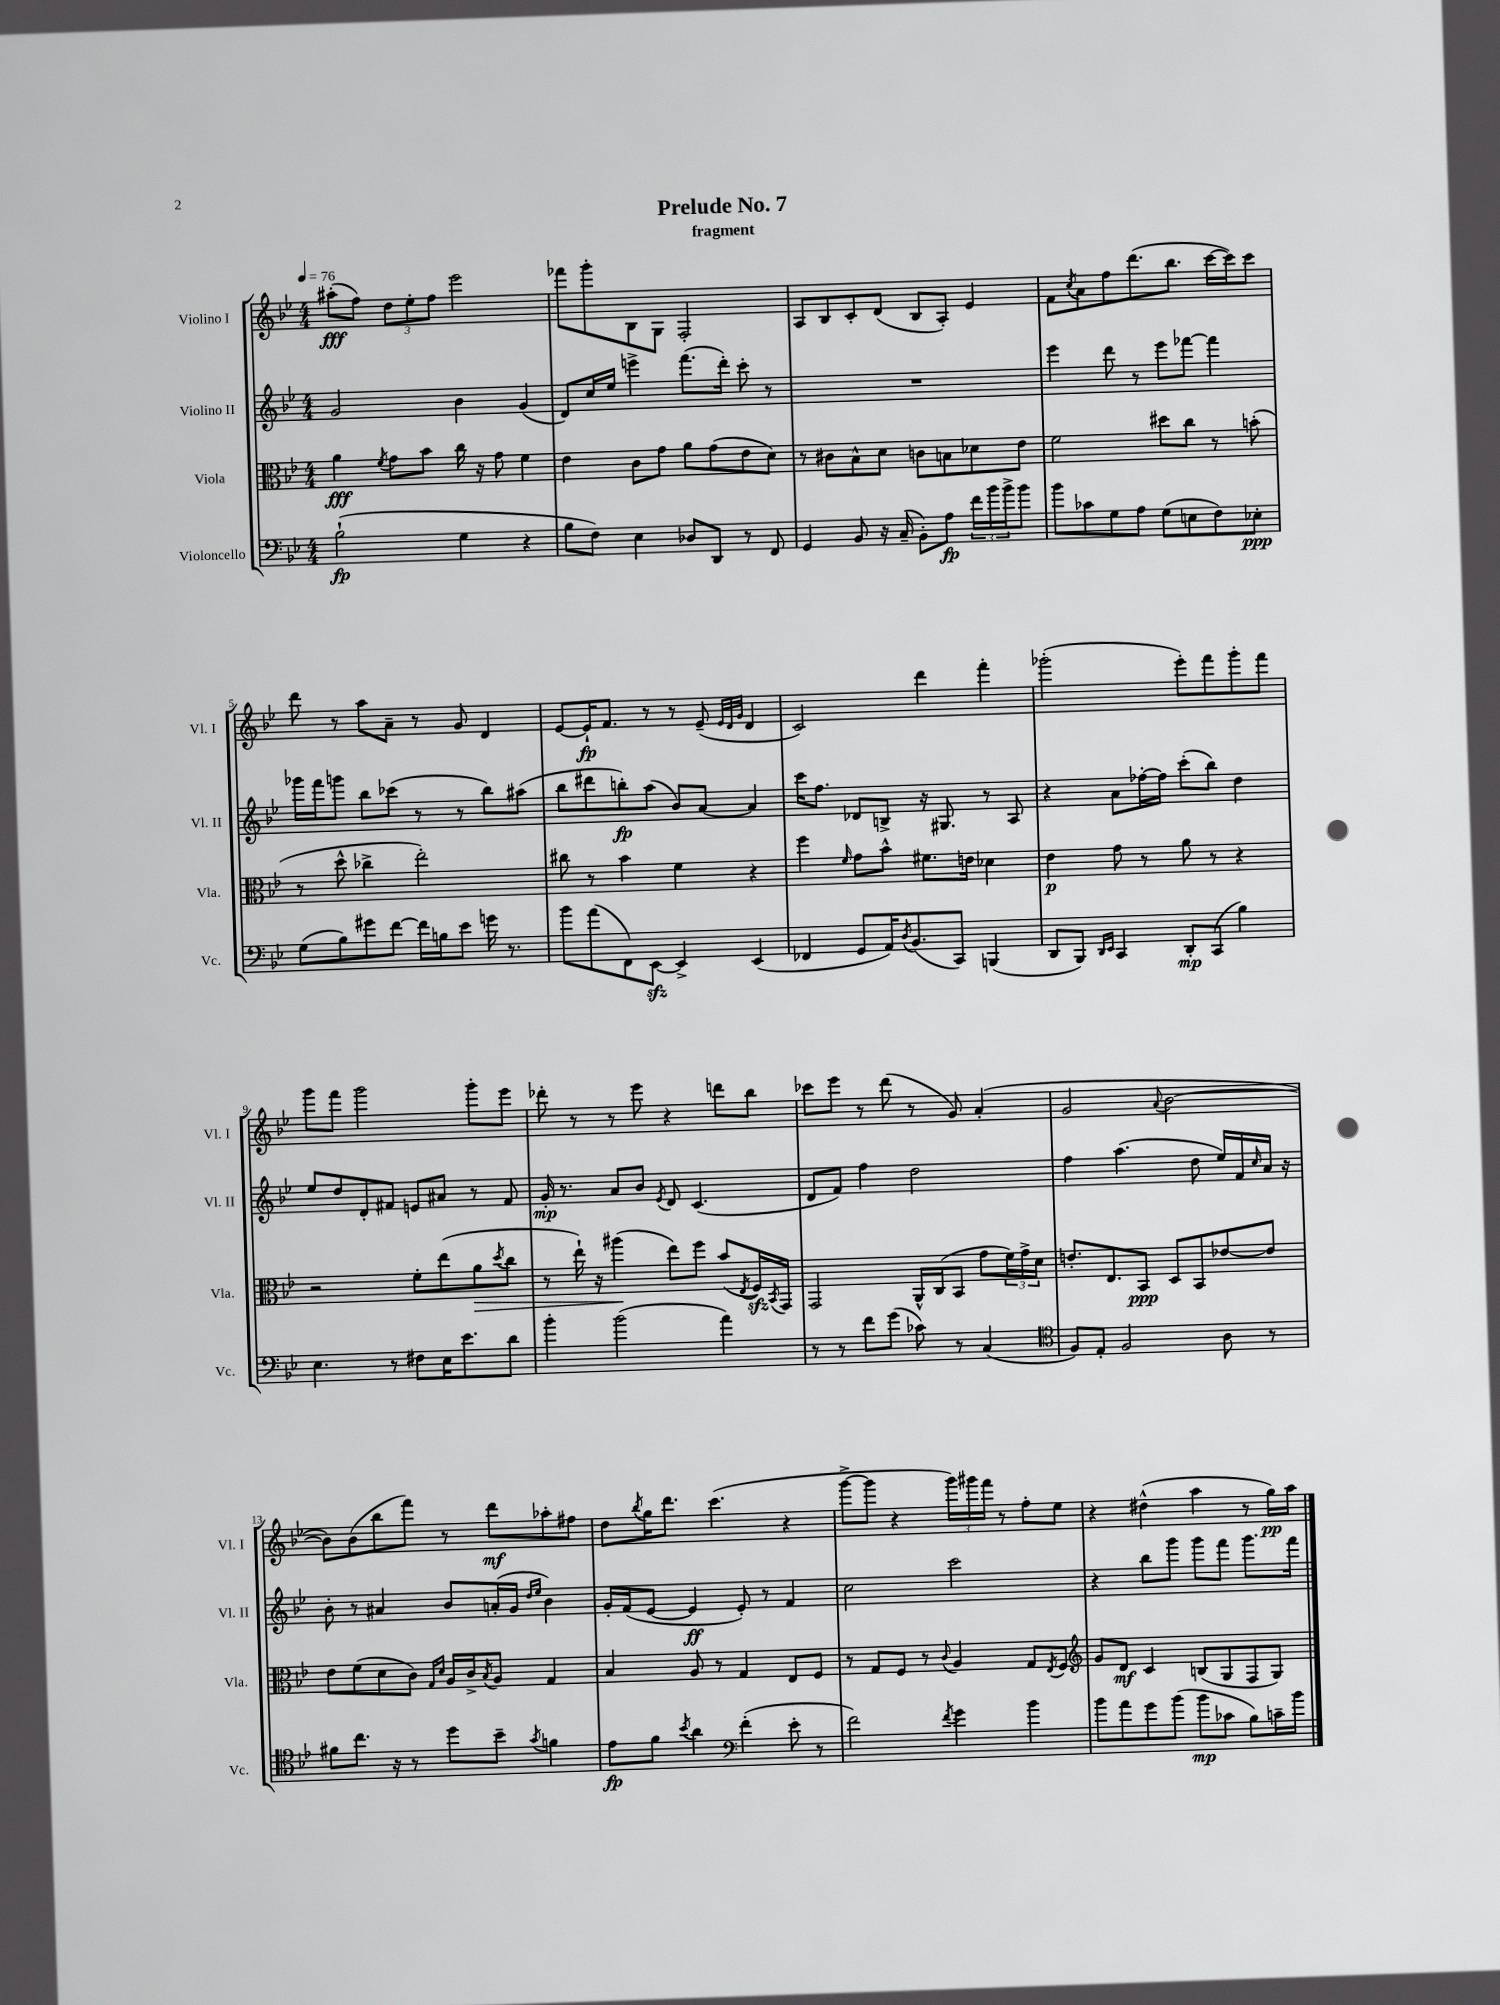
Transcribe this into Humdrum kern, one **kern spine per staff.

**kern	**dynam	**kern	**dynam	**kern	**dynam	**kern	**dynam
*part4	*part4	*part3	*part3	*part2	*part2	*part1	*part1
*staff4	*staff4	*staff3	*staff3	*staff2	*staff2	*staff1	*staff1
*I"Violoncello	*	*I"Viola	*	*I"Violino II	*	*I"Violino I	*
*I'Vc.	*	*I'Vla.	*	*I'Vl. II	*	*I'Vl. I	*
*clefF4	*	*clefC3	*	*clefG2	*	*clefG2	*
*k[b-e-]	*	*k[b-e-]	*	*k[b-e-]	*	*k[b-e-]	*
*M4/4	*	*M4/4	*	*M4/4	*	*M4/4	*
*MM76	*	*MM76	*	*MM76	*	*MM76	*
=1	=1	=1	=1	=1	=1	=1	=1
(2B-`\	fp	4a\	fff	2g/	.	(8aa#X'\L	fff
.	.	.	.	.	.	8ff\J)	.
.	.	8qf/	.	.	.	.	.
.	.	8g\L	.	.	.	12dd\L	.
.	.	.	.	.	.	12ee-'\	.
.	.	8b-\J	.	.	.	.	.
.	.	.	.	.	.	12ff\J	.
4G\	.	16cc\	.	4b-\	.	2eee-\	.
.	.	16r	.	.	.	.	.
.	.	8g\	.	.	.	.	.
4r	.	4f\	.	(4g/	.	.	.
=2	=2	=2	=2	=2	=2	=2	=2
8B-\L	.	4e-\	.	8d/L)	.	8fff-X\L	.
8F\J)	.	.	.	16cc/L	.	8ggg'\	.
.	.	.	.	16ee-/JJ	.	.	.
4E-\	.	8c\L	.	4eeen^\	.	8B-\	.
.	.	8g\J	.	.	.	8G\J	.
8D-X/L	.	8a\L	.	(8.fff\L	.	2F'/	.
8DD/J	.	(8g\	.	.	.	.	.
.	.	.	.	16ddd'\Jk)	.	.	.
8r	.	8e-\	.	8ccc'\	.	.	.
8FF/	.	8d\J)	.	8r	.	.	.
=3	=3	=3	=3	=3	=3	=3	=3
4GG/	.	8r	.	1r	.	8A/L	.
.	.	8c#X\L	.	.	.	8B-/	.
8BB-/	.	8B-^^\	.	.	.	8c'/	.
16r	.	8d\J	.	.	.	(8d/J	.
(16C~/	.	.	.	.	.	.	.
8BB-'\L)	.	8cn\L	.	.	.	8B-/L	.
8A\J	fp	8Bn\	.	.	.	8A'/J)	.
24f\LL	.	8d-X\	.	.	.	4e-/	.
24b-\	.	.	.	.	.	.	.
24b-^\J	.	.	.	.	.	.	.
8b-\J	.	8e-\J	.	.	.	.	.
=4	=4	=4	=4	=4	=4	=4	=4
8b-\L	.	2f\	.	4eee-\	.	8f\L	.
.	.	.	.	.	.	8qcc/	.
8c-X\	.	.	.	.	.	8a\	.
8G\	.	.	.	8ddd\	.	8ff\	.
8A\J	.	.	.	8r	.	(8.ddd\	.
(8G\L	.	8dd#X\L	.	8eee-\L	.	.	.
.	.	.	.	.	.	8.bb-\J	.
8En\	.	8cc\J	.	[8fff-X\J	.	.	.
8F\)	.	8r	.	4fff-\]	.	[16ccc\LL	.
.	.	.	.	.	.	16ccc\J])	.
8E-X'\J	ppp	(8bn'\	.	.	.	8ccc\J	.
!!LO:LB:g=z
=5	=5	=5	=5	=5	=5	=5	=5
(8G\L	.	8r	.	16ggg-X\LL	.	8ddd\	.
.	.	.	.	16fff\J	.	.	.
8B-\)	.	8dd^^\	.	8gggn\J	.	8r	.
8g#X\	.	4cc-X^\	.	8bb-\L	.	8aa\L	.
[8f\J	.	.	.	(8ccc-X\J	.	8a~\J	.
16f\LL]	.	2ee-'\)	.	8r	.	8r	.
16Bn\J	.	.	.	.	.	.	.
8e-\J	.	.	.	8r	.	8g/	.
16gn\	.	.	.	8bb-\L)	.	4d/	.
8.r	.	.	.	.	.	.	.
.	.	.	.	(8aa#X\J	.	.	.
=6	=6	=6	=6	=6	=6	=6	=6
8b-\L	.	8cc#X\	.	8bb-\L	.	[8e-/L	.
(8a\	.	8r	.	8ddd#X\	.	16e-`/K]	fp
.	.	.	.	.	.	8.f/J	.
8FF\)	.	4b-\	.	8bbn'\)	fp	.	.
[8EE-zz\J	.	.	.	(8aa\J	.	8r	.
4EE-^/]	.	4f\	.	8b-/L)	.	8r	.
.	.	.	.	[8a/J	.	(8e-~/	.
.	.	.	.	.	.	32qqe-/LLL	.
.	.	.	.	.	.	32qqd/	.
.	.	.	.	.	.	32qqg/JJJ	.
(4EE-/	.	4r	.	4a/]	.	4d/	.
=7	=7	=7	=7	=7	=7	=7	=7
4FF-X/	.	4ff\	.	16ccc\KL	.	2c/)	.
.	.	.	.	8.ff\J	.	.	.
.	.	16qqf/	.	.	.	.	.
8GG/L	.	8g\L	.	8d-X/L	.	.	.
16AA/K)	.	8b-^^\J	.	8Bn^/J	.	.	.
8qD/	.	.	.	.	.	.	.
(8.BB-/	.	.	.	.	.	.	.
.	.	8.f#X\L	.	16r	.	4ddd\	.
.	.	.	.	8.G#X/	.	.	.
8CC/J)	.	.	.	.	.	.	.
.	.	16en\Jk	.	.	.	.	.
(4BBBn/	.	4d-X\	.	8r	.	4fff'\	.
.	.	.	.	8A/	.	.	.
=8	=8	=8	=8	=8	=8	=8	=8
8DD/L	.	4e-\	p	4r	.	(2ggg-X'\	.
8BBB-/J)	.	.	.	.	.	.	.
16qqDD/LL	.	.	.	.	.	.	.
16qqEE-/JJ	.	.	.	.	.	.	.
4CC/	.	8g\	.	8a\L	.	.	.
.	.	8r	.	[16ff-X'\L	.	.	.
.	.	.	.	16ff-\JJ]	.	.	.
8DD'/L	mp	8a\	.	(8ccc'\L	.	8eee-'\L)	.
(8CC/J	.	8r	.	8bb-\J)	.	8fff\	.
4B-\)	.	4r	.	4dd\	.	8ggg-'\	.
.	.	.	.	.	.	8fff\J	.
!!LO:LB:g=z
=9	=9	=9	=9	=9	=9	=9	=9
4.E-\	.	2r	.	8ee-/L	.	8ggg\L	.
.	.	.	.	8dd/	.	8fff\J	.
.	.	.	.	8d'/	.	2ggg\	.
8r	.	.	.	8f#X/J	.	.	.
8F#X\L	.	8f'\L	.	8en/L	.	.	.
16E-\K	.	(8ee-\	.	8a#X/J	.	.	.
8.e-\	.	.	.	.	.	.	.
!	!	!	!LO:HP:b	!	!	!	!
.	.	8a\	>	8r	.	8ggg'\L	.
.	.	8qdd/	.	.	.	.	.
8d\J	.	8cc\J	.	8f#/	.	8eee-\J	.
=10	=10	=10	=10	=10	=10	=10	=10
4b-'\	.	8r	.	16g'/	mp	8ddd-X'\	.
.	.	.	.	8.r	.	.	.
.	.	16ee-`\)	.	.	.	8r	.
.	.	16r	.	.	.	.	.
(2b-\	.	(4aa#X\	.	8a/L	.	8r	.
.	.	.	.	8b-/J	.	8eee-\	.
.	.	.	.	8qe-/	.	.	.
.	.	8ee-\L)	]	8d/	.	4r	.
.	.	8ff\J	.	(4.c/	.	.	.
4a\)	.	(8b-/L	.	.	.	8dddn\L	.
.	.	8qE-/	.	.	.	.	.
.	.	16Fzz/L)	.	.	.	8bb-\J	.
.	.	8qBB-/	.	.	.	.	.
.	.	16GG/JJ	.	.	.	.	.
=11	=11	=11	=11	=11	=11	=11	=11
8r	.	2GG/	.	8d/L	.	8ccc-X\L	.
8r	.	.	.	8f/J)	.	8eee-\J	.
8f\L	.	.	.	4ff\	.	8r	.
(8g\J	.	.	.	.	.	(8ddd\	.
8c-X\)	.	16AA^^/LL	.	2dd\	.	8r	.
.	.	(16C/J	.	.	.	.	.
8r	.	8BB-/J	.	.	.	8g/)	.
(4C/	.	8g\L	.	.	.	(4a'/	.
.	.	24f\L)	.	.	.	.	.
.	.	24g^\	.	.	.	.	.
.	.	24d\JJ	.	.	.	.	.
=12	=12	=12	=12	=12	=12	=12	=12
*clefC4	*	*	*	*	*	*	*
8F/L)	.	8.en'/L	.	4ff\	.	2g/	.
8E-'/J	.	.	.	.	.	.	.
.	.	8.E-/	.	.	.	.	.
2F/	.	.	.	(4.aa\	.	.	.
.	.	8BB-/J	ppp	.	.	.	.
.	.	.	.	.	.	8qqa/	.
.	.	8D/L	.	.	.	[2b-\	.
.	.	8BB-/	.	8dd\	.	.	.
8A\	.	[8e-X/	.	16ee-/LL)	.	.	.
.	.	.	.	16f/	.	.	.
.	.	.	.	16qqcc/	.	.	.
8r	.	8e-/J]	.	16a/JJ	.	.	.
.	.	.	.	16r	.	.	.
!!LO:LB:g=z
=13	=13	=13	=13	=13	=13	=13	=13
8f#X\L	.	8e-\L	.	8b-'\	.	8b-\L])	.
8.cc\J	.	(8f\	.	8r	.	(8b-\	.
.	.	8d\	.	4a#X/	.	8bb-\	.
16r	.	.	.	.	.	.	.
8r	.	8c\J)	.	.	.	8fff\J)	.
.	.	16qqG/LL	.	.	.	.	.
.	.	16qqd/JJ	.	.	.	.	.
8dd\L	.	16A/LL	.	8b-/L	.	8r	.
.	.	16c^/J	.	.	.	.	.
.	.	8qB-/	.	.	.	.	.
8b-~\J	.	8A/J	.	(16an'/L	.	8ddd\L	mf
.	.	.	.	16g/JJ	.	.	.
.	.	.	.	16qqdd/LL	.	.	.
8qg/	.	.	.	16qqee-/JJ	.	.	.
4fn\	.	4G/	.	4b-\)	.	8aa-X'\	.
.	.	.	.	.	.	8ff#X\J	.
=14	=14	=14	=14	=14	=14	=14	=14
8e-\L	fp	4B-/	.	16g'/LL	.	8dd\L	.
.	.	.	.	(16f/J	.	.	.
.	.	.	.	.	.	8qbb-/	.
8f\J	.	.	.	[8e-/J	.	16gg\K	.
.	.	.	.	.	.	8.ddd\J	.
8qb-/	.	.	.	.	.	.	.
4a\	.	8A/	.	4e-/]	ff	.	.
.	.	8r	.	.	.	(4.ccc\	.
*clefF4	*	*	*	*	*	*	*
(4f'\	.	4G/	.	8e-'/)	.	.	.
.	.	.	.	8r	.	.	.
8e-'\	.	8E-/L	.	4f/	.	4r	.
8r	.	8F/J	.	.	.	.	.
=15	=15	=15	=15	=15	=15	=15	=15
2f\)	.	8r	.	2cc\	.	[8ggg^\L	.
.	.	8G/L	.	.	.	8ggg\J]	.
.	.	8F/J	.	.	.	4r	.
.	.	8r	.	.	.	.	.
8qf/	.	8qqc/	.	.	.	.	.
4g\	.	4A/	.	2ccc\	.	24ggg\LL)	.
.	.	.	.	.	.	24ggg#X\	.
.	.	.	.	.	.	24fff\JJ	.
.	.	.	.	.	.	8r	.
4b-\	.	8G/L	.	.	.	8ff'\L	.
.	.	8qE-/	.	.	.	.	.
.	.	8F/J	.	.	.	8ee-\J	.
=16	=16	=16	=16	=16	=16	=16	=16
*	*	*clefG2	*	*	*	*	*
8b-\L	.	8g/L	.	4r	.	4r	.
8a\	.	8d/J	mf	.	.	.	.
8g\	.	4c/	.	8bb-\L	.	(4dd#X^^\	.
(8b-\J	.	.	.	8ggg\J	.	.	.
8b-\L	mp	(8Bn/L	.	8ggg\L	.	4aa\	.
8c-X\J	.	8G/	.	8fff\J	.	.	.
8B-\L)	.	8F/	.	8.ggg\L	.	8r	.
16cn~\L	.	8G/J)	.	.	.	16gg\LL)	pp
16b-\JJ	.	.	.	16fff\Jk	.	16aa\JJ	.
==	==	==	==	==	==	==	==
*-	*-	*-	*-	*-	*-	*-	*-
